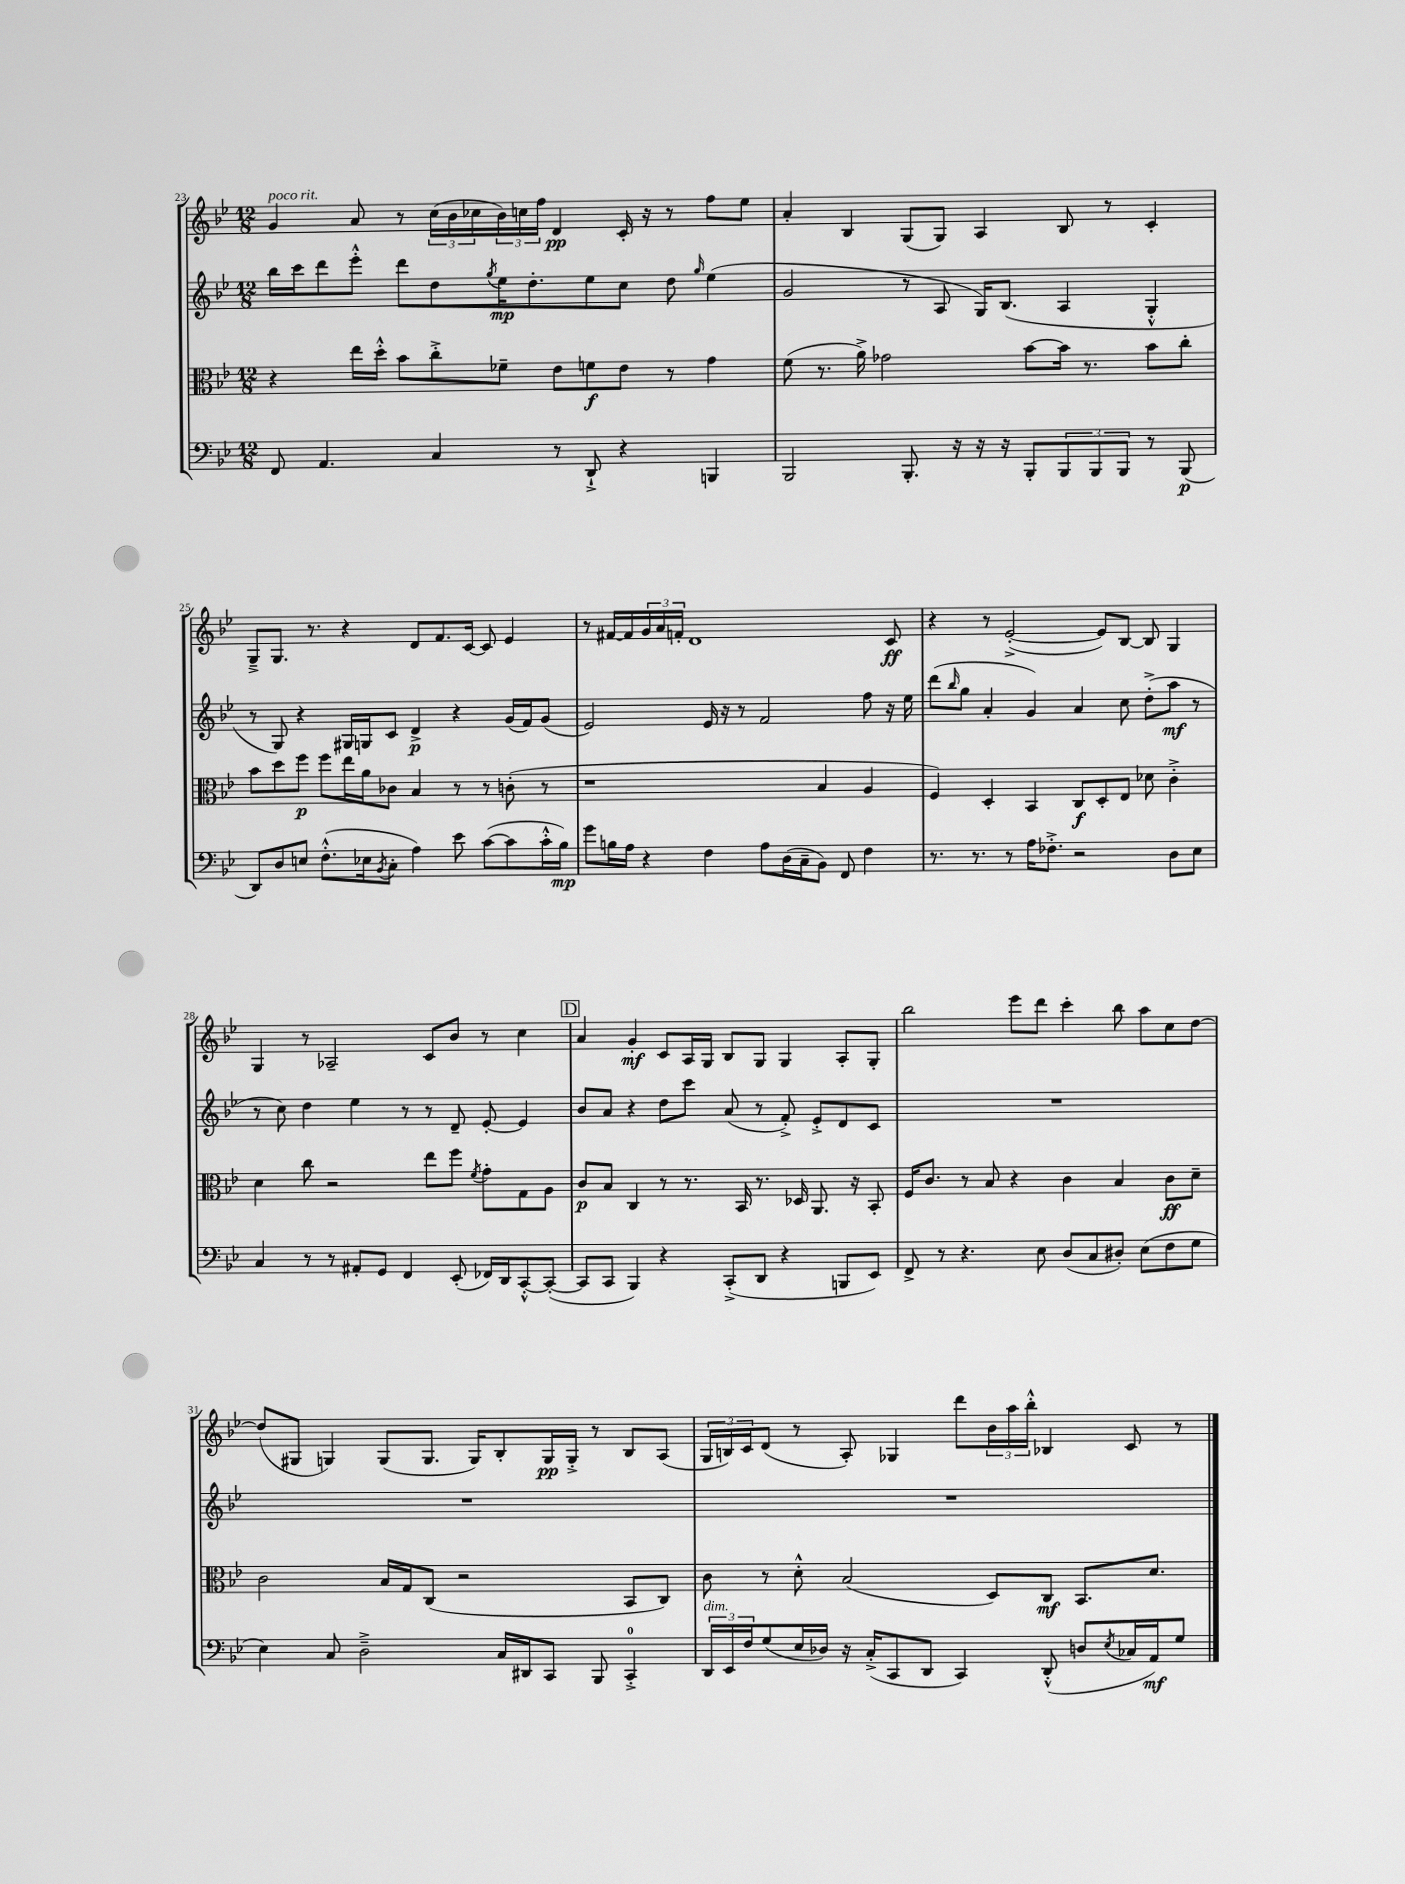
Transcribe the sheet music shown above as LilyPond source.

<<
\new StaffGroup <<
\new Staff = "s0" {
    \clef treble \key bes \major \numericTimeSignature \time 12/8
    g'4^\markup { \italic "poco rit." } a'8 r8 \tuplet 3/2 { c''16( bes'16 ces''16 } \tuplet 3/2 { bes'16) c''16 f''16 } d'4\pp c'16-. r16 r8 f''8 ees''8 |
    a'4-. bes4 g8( g8) a4 bes8 r8 c'4-. |
    g8---> g8. r8. r4 d'8 f'8. c'16~ c'8 ees'4 |
    r8 fis'16~ fis'16 \tuplet 3/2 { g'16 a'16 f'16-. } d'1 c'8\ff |
    r4 r8 ees'2~-.->( ees'8) bes8~ bes8 g4 |
    g4 r8 aes2-- c'8 bes'8 r8 c''4 |
    \mark \markup { \box "D" } a'4 g'4-.\mf c'8 a16 g16 bes8 g8 g4 a8-. g8-. |
    bes''2 ees'''8 d'''8 c'''4-. bes''8 a''8 c''8 d''8~ |
    d''8( gis8 g4) g8( g8. g16) bes8-. g16\pp g16-.-> r8 bes8 a8( |
    \tuplet 3/2 { g16 b16) c'16 } d'8( r8 a8-.) ges4 d'''8 \tuplet 3/2 { bes'16 a''16 bes''16-.-^ } bes4 c'8 r8 \bar "|." |
}
\new Staff = "s1" {
    \clef treble \key bes \major \numericTimeSignature \time 12/8
    bes''16 c'''16 d'''8 ees'''8-.-^ d'''8 d''8 \acciaccatura { g''8 } ees''16\mp d''8.-. ees''8 c''8 d''8 \grace { g''16 } ees''4( |
    g'2 r8 a8 g16) bes8.( a4 g4-.-^ |
    r8 g8) r4 gis16 g16 c'8 d'4->\p r4 g'16( f'16) g'8( |
    ees'2) ees'16 r16 r8 f'2 f''8 r16 ees''16 |
    d'''8( \grace { bes''16 } g''8 a'4-. g'4) a'4 c''8 d''8-.->( a''8\mf r8 |
    r8 c''8) d''4 ees''4 r8 r8 d'8-- ees'8~-. ees'4 |
    \mark \markup { \box "D" } bes'8 a'8 r4 d''8 c'''8 a'8( r8 f'8-.->) ees'8-.-> d'8 c'8 |
    R1. |
    R1. |
    R1. \bar "|." |
}
\new Staff = "s2" {
    \clef alto \key bes \major \numericTimeSignature \time 12/8
    r4 ees''16 d''16-.-^ bes'8 c''8-.-> fes'8-- ees'8 f'8\f ees'8 r8 g'4 |
    f'8( r8. a'16->) ges'2 bes'8~ bes'16 r8. bes'8 c''8-. |
    bes'8 d''8 f''8\p f''8 ees''16 a'16 ces'8 bes4 r8 r8 c'8-.( r8 |
    r1 bes4 a4 |
    f4) d4-. bes,4 c8\f d8-. ees8 des'8 c'4-.-> |
    d'4 c''8 r2 ees''8 f''8 \acciaccatura { f'8 } g'8-. g8 a8 |
    \mark \markup { \box "D" } c'8\p bes8 c4 r8 r8. bes,16 r8. des16 a,8. r16 bes,8-. |
    f16 c'8. r8 bes8 r4 c'4 bes4 c'8\ff d'8-- |
    c'2 bes16 g16 c8( r2 bes,8 c8) |
    c'8 r8 d'8-.-^ bes2( d8) c8\mf bes,8. d'8. \bar "|." |
}
\new Staff = "s3" {
    \clef bass \key bes \major \numericTimeSignature \time 12/8
    f,8 a,4. c4 r8 d,8-!-> r4 b,,4 |
    bes,,2 bes,,8.-. r16 r16 r16 bes,,8-. \tuplet 3/2 { bes,,8 bes,,8 bes,,8 } r8 bes,,8\p( |
    d,8) d8 e8 f8.-.-^( ees16 \acciaccatura { bes,8 } c8-. a4) ees'8 c'8~( c'8 c'16-.-^ bes16\mp) |
    g'8 b16 a16 r4 f4 a8 d16( c16-- bes,8) f,8 f4 |
    r8. r8. r8 a16 fes8.-.-> r2 d8 ees8 |
    c4 r8 r8 ais,8-. g,8 f,4 ees,8-.( fes,16) d,16 c,8~-.-^ c,8~-.( |
    \mark \markup { \box "D" } c,8 c,8 bes,,4) r4 c,8-.->( d,8 r4 b,,8 ees,8) |
    f,8-> r8 r4. ees8 d8( c8 dis8-.) ees8( f8 g8 |
    ees4) c8 d2---> c16 dis,16 c,8 bes,,8 c,4-0-.-> |
    \tuplet 3/2 { d,16^\markup { \italic "dim." } ees,16 f16 } g8( ees16 des16) r16 c16-.->( c,8 d,8 c,4) d,8-.-^( d8 \acciaccatura { ees8 } ces16 a,16\mf) g8 \bar "|." |
}
>>
>>
\layout { \context { \Score currentBarNumber = #23 } }
